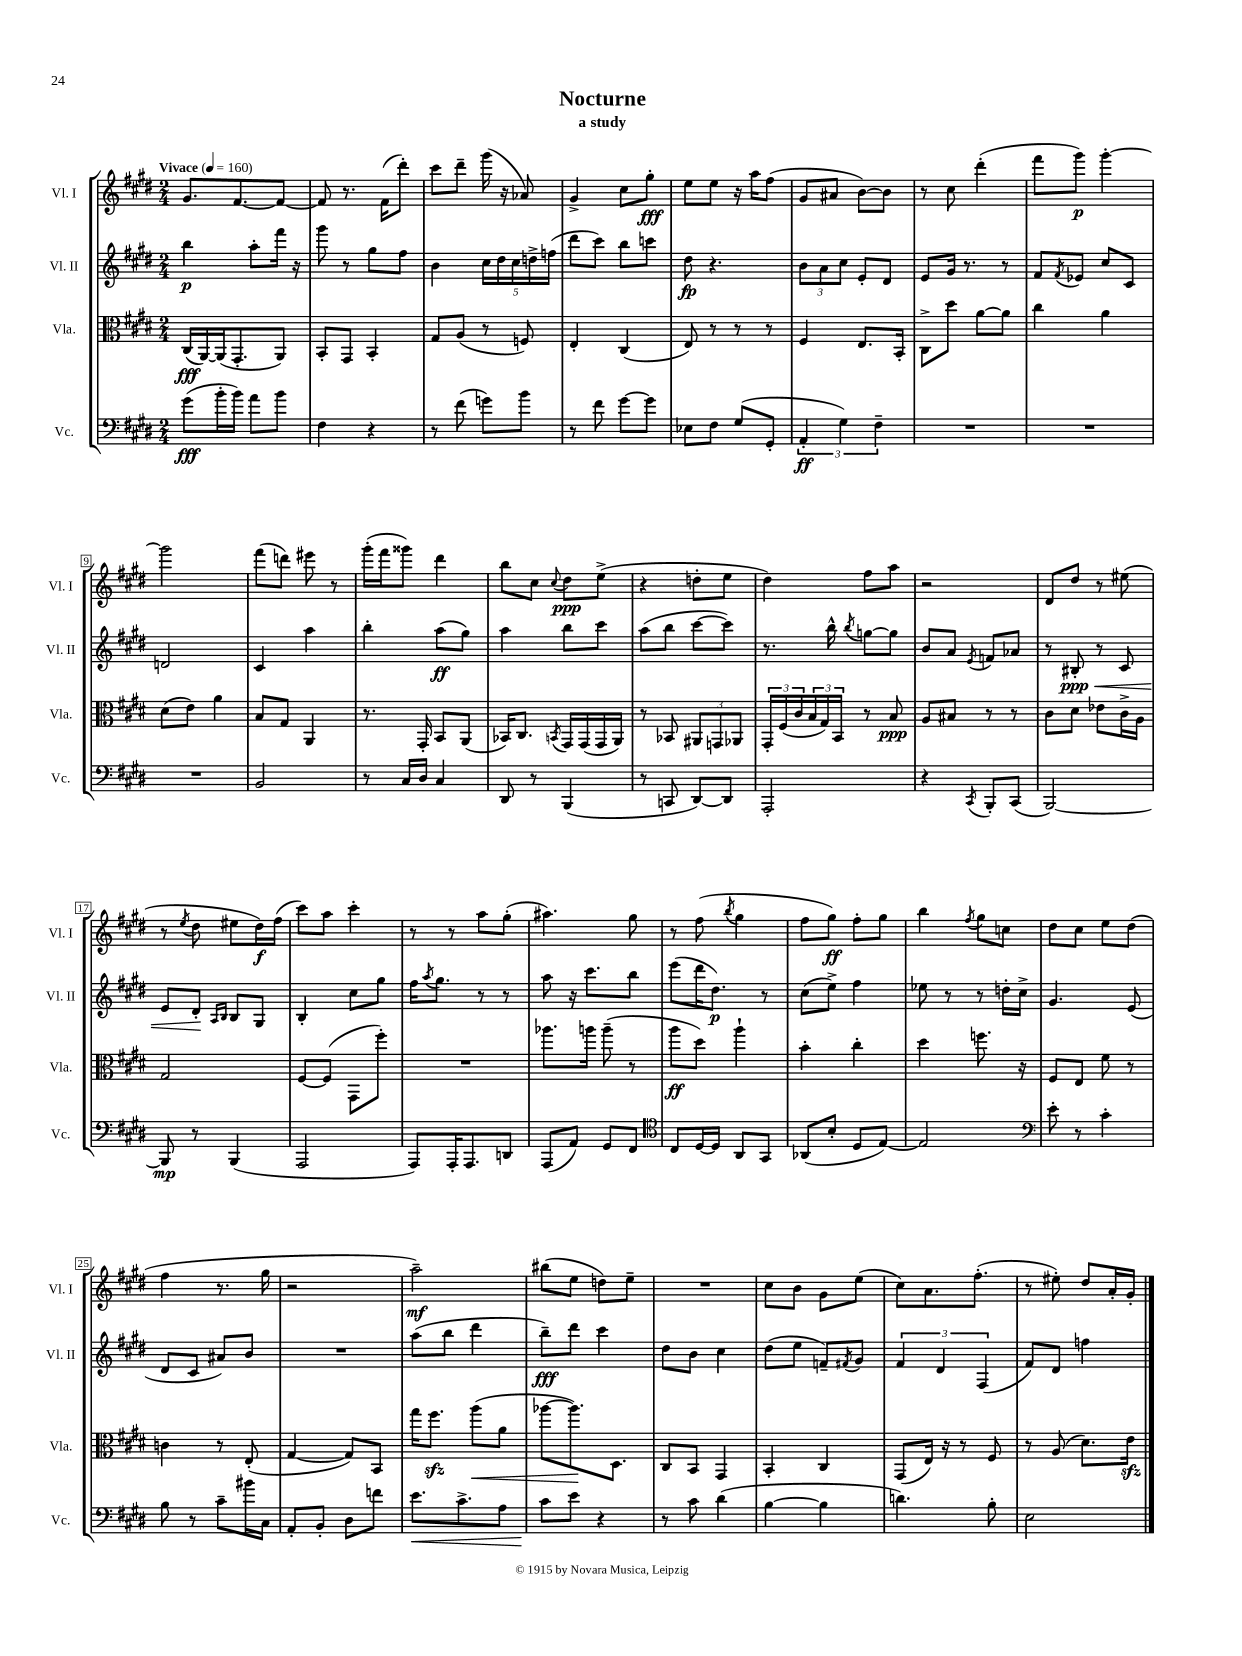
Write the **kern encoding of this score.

**kern	**kern	**kern	**kern
*staff4	*staff3	*staff2	*staff1
*clefF4	*clefC3	*clefG2	*clefG2
*k[f#c#g#d#]	*k[f#c#g#d#]	*k[f#c#g#d#]	*k[f#c#g#d#]
*M2/4	*M2/4	*M2/4	*M2/4
*MM160	*MM160	*MM160	*MM160
(8g#\L	(16C#/LL	4bb\	8.g#/L
.	[16AA/)	.	.
16b'\L	(16AA/]J	.	.
16b\JJ)	8.GG#'/	.	[8.f#/
8a\L	.	8aa'\L	.
8b\J	8AA/J)	16fff#\Jk	8f#/_J
.	.	16r	.
=	=	=	=
4F#\	8BB'/L	8ggg#\	8f#/]
.	8GG#/J	8r	8.r
4r	4BB'/	8gg#\L	.
.	.	.	(16f#\LK
.	.	8ff#\J	8ddd#'\J)
=	=	=	=
8r	8G#/L	4b\	8ccc#\L
(8f#\	(8A/J	.	8ddd#~\J
8g\L)	8r	20cc#\LL	(16ggg#\
.	.	20dd#\	.
.	.	.	16r
.	.	20cc#\	.
8b\J	8F/)	.	8a-/)
.	.	20dd^\	.
.	.	(20ff\JJ	.
=	=	=	=
8r	4E'/	8ddd#\L	4g#^/
8f#\	.	8ccc#\J)	.
[8g#\L	(4C#/	8bb\L	8cc#\L
8g#\]J	.	8ccc\J	8gg#'\J
=	=	=	=
8E-\L	8E/)	8dd#\	8ee\L
8F#\J	8r	4.r	8ee\J
(8G#/L	8r	.	16r
.	.	.	16aa\LK
8GG#'/J	8r	.	(8ff#\J
=	=	=	=
6AA'/	4F#/	12b\L	8g#/L
.	.	12a\	.
.	.	.	8a#/J
6G#\)	.	12cc#\J	.
.	8.E/L	8e'/L	[8b\L)
6F#~\	.	.	.
.	.	8d#/J	8b\]J
.	16BB'/Jk	.	.
=	=	=	=
2r	8C#^\L	8e/L	8r
.	8dd#\J	16g#/Jk	8cc#\
.	.	8.r	.
.	[8a\L	.	(4ddd#'\
.	8a\]J	8r	.
=	=	=	=
2r	4cc#\	8f#/L	8fff#\L
.	.	8qf#/	.
.	.	8e-/J	8ggg#\J)
.	4a\	8cc#/L	[4ggg#'\
.	.	8c#/J	.
=	=	=	=
2r	(8d#\L	2d/	2ggg#\]
.	8e\J)	.	.
.	4a\	.	.
=	=	=	=
2BB/	8B/L	4c#/	(8fff#\L
.	8G#/J	.	8ddd\J)
.	4AA/	4aa\	8eee#\
.	.	.	8r
=	=	=	=
8r	8.r	4bb'\	(16ggg#'\LL
.	.	.	16fff#\J
16C#/LL	.	.	8ggg##\J)
16D#/JJ	16GG#'/	.	.
4C#/	8BB/L	(8aa\L	4ddd#\
.	(8AA/J	8gg#\J)	.
=	=	=	=
8DD#/	16BB-/LK)	4aa\	8bb\L
.	8.C#/J	.	.
8r	.	.	8cc#\J
.	8qBB/	.	8qqcc#/
(4BBB/	16GG#/LL	8bb\L	8dd#\L
.	(16GG#/	.	.
.	16GG#/	8ccc#\J	(8ee^\J
.	16AA/JJ)	.	.
=	=	=	=
8r	8r	(8aa\L	4r
8CC/	8BB-/	8bb\J	.
[8DD#/L)	12AA#/L	[8ccc#\L	8dd'\L
.	12GG/	.	.
8DD#/]J	.	8ccc#\]J)	8ee\J
.	12AA-/J	.	.
=	=	=	=
2AAA'/	24GG#'/LL	8.r	4dd#\)
.	(24F#/	.	.
.	24c#/	.	.
.	24B/	.	.
.	24G#/)	.	.
.	.	16bb^^\	.
.	24BB/JJ	.	.
.	.	8qbb/	.
.	8r	[8gg\L	8ff#\L
.	8B/	8gg\]J	8aa\J
=	=	=	=
4r	8A/L	8b/L	2r
.	8B#/J	8a/J	.
8qCC#/	.	8qe/	.
8BBB'/L	8r	8f/L	.
(8CC#/J	8r	8a-/J	.
=	=	=	=
[2BBB/)	8c#\L	8r	8d#/L
.	8d#\J	8B#'/	8dd#/J
.	8e-\L	8r	8r
.	16c#^\L	8c#/	(8ee#\
.	16A\JJ	.	.
=	=	=	=
8BBB/]	2G#/	8e/L	8r
.	.	.	8qee/
8r	.	8d#'/J	8dd#\
.	.	16qqA/LL	.
.	.	16qqB/JJ	.
(4BBB/	.	8B/L	8ee#\L
.	.	8G#/J	16dd#\L)
.	.	.	(16ff#\JJ
=	=	=	=
2AAA/	[8F#/L	4B'/	8ccc#\L)
.	(8F#/]J	.	8aa\J
.	8GG#\L	8cc#\L	4ccc#'\
.	8ff#'\J)	8gg#\J	.
=	=	=	=
8AAA/L)	2r	16ff#\LK	8r
.	.	8qaa/	.
.	.	8.gg#\J	.
16AAA'/K	.	.	8r
8.AAA/	.	.	.
.	.	8r	8aa\L
8DD/J	.	8r	(8gg#'\J
=	=	=	=
(8AAA/L	8.aa-\L	8aa\	4.aa#\)
8AA/J)	.	16r	.
.	16aa\Jk	8.ccc#\L	.
8GG#/L	(8aa~\	.	.
8FF#/J	8r	8bb\J	8gg#\
=	=	=	=
*clefC4	*	*	*
8C#/L	8aa\L	(8eee\L	8r
[16D#/L	8dd#\J)	16ddd#\K	(8ff#\
16D#/]JJ	.	8.dd#\J)	.
.	.	.	8qbb/
8AA/L	4aa`\	.	4gg#\
8GG#/J	.	8r	.
=	=	=	=
(8AA-/L	4b'\	(8cc#\L	8ff#\L
8B'/J	.	8ee^\J)	8gg#\J)
8D#/L	4cc#'\	4ff#\	8ff#'\L
[8E/J)	.	.	8gg#\J
=	=	=	=
2E/]	4dd#\	8ee-\	4bb\
.	.	8r	.
.	.	.	8qff#/
.	8.ff\	8r	8gg#\L
.	.	16dd'\LL	8cc\J
.	16r	16cc#^\JJ	.
=	=	=	=
*clefF4	*	*	*
8e'\	8F#/L	4.g#/	8dd#\L
8r	8E/J	.	8cc#\J
4c#'\	8f#\	.	8ee\L
.	8r	(8e/	(8dd#\J
=	=	=	=
8B\	4c\	8d#/L	4ff#\
8r	.	8c#/J	.
8c#~\L	8r	8a#/L)	8.r
16b#\L	(8E'/	8b/J	.
16C#\JJ	.	.	16gg#\
=	=	=	=
8AA'/L	[4G#/	2r	2r
8BB'/J	.	.	.
8D#\L	8G#/]L)	.	.
8f\J	8BB/J	.	.
=	=	=	=
8.e\L	16gg#\LK	(8aa\L	2aa~\)
.	8.ff#\J	.	.
.	.	8bb\J	.
8.c#^\	.	.	.
.	(8aa\L	4ddd#\	.
8A\J	8a\J	.	.
=	=	=	=
8c#\L	[8aa-\L	8bb~\L)	(8bb#\L
8e\J	8.aa-\])	8ddd#\J	8ee\J
4r	.	4ccc#\	8dd\L)
.	8.D#\J	.	.
.	.	.	8ee~\J
=	=	=	=
8r	8C#/L	8dd#\L	2r
8c#\	8BB/J	8b\J	.
(4d#\	4GG#/	4cc#\	.
=	=	=	=
[4B\	4BB'/	(8dd#\L	8cc#\L
.	.	8ee\J	8b\J
4B\]	4C#/	8f~/L)	8g#\L
.	.	8qf#/	.
.	.	8g#/J	(8ee\J
=	=	=	=
4.d\)	(8GG#/L	6f#/	8cc#\L)
.	16E/Jk)	.	8.a\
.	.	6d#/	.
.	16r	.	.
.	8r	.	.
.	.	.	(8.ff#'\J
.	.	(6F#/	.
8B'\	8F#/	.	.
=	=	=	=
2E\	8r	8f#/L)	8r
.	(8A/	8d#/J	8ee#'\)
.	8.d#\L)	4ff\	8dd#/L
.	.	.	16a'/L
.	16e\Jk	.	16g#'/JJ
==	==	==	==
*-	*-	*-	*-
